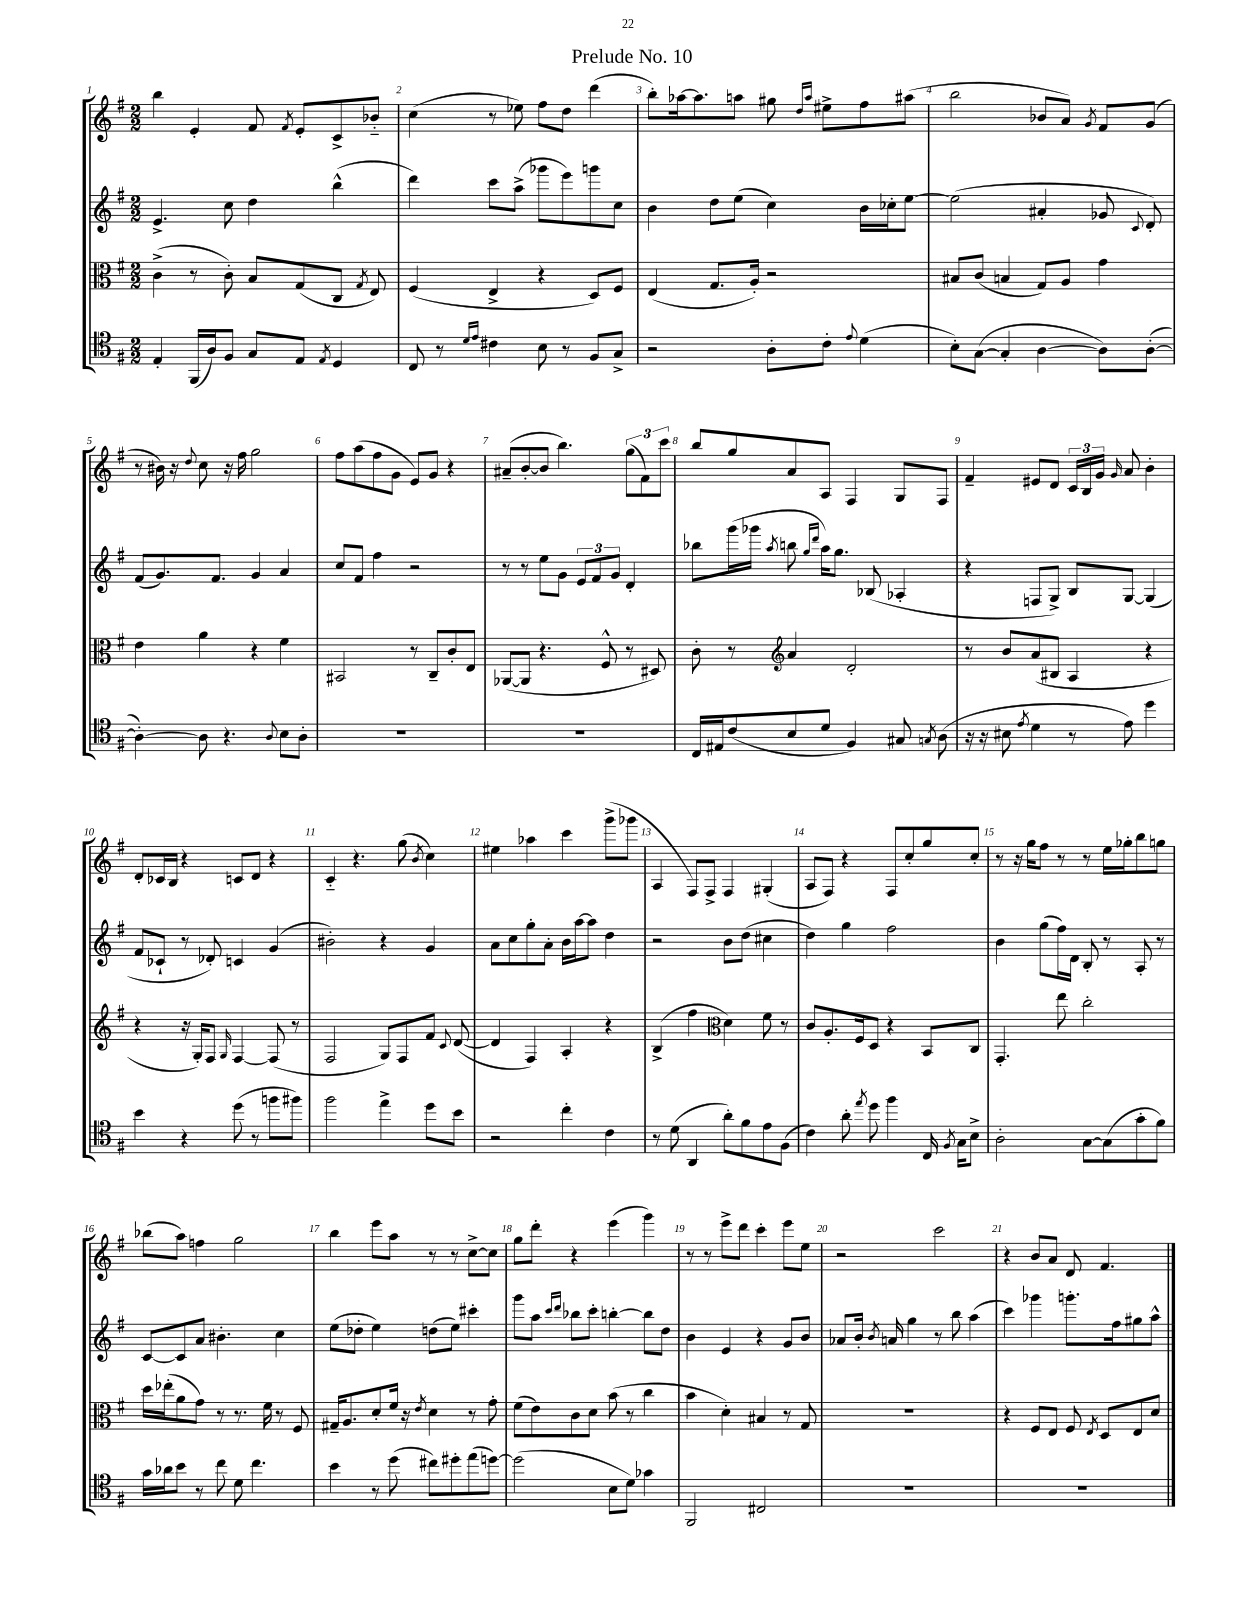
\header { title = "Prelude No. 10" }
<<
\new StaffGroup <<
\new Staff = "s0" {
    \clef treble \key g \major \numericTimeSignature \time 2/2
    \autoBeamOff b''4 e'4-. fis'8 \acciaccatura { fis'8 } e'8[-. c'8-> bes'8]-_ |
    c''4( r8 ees''8) fis''8[ d''8] d'''4( |
    b''8[-.) aes''16~ aes''8. a''8] gis''8 \grace { d''16[ a''16] } eis''8[-> fis''8 ais''8]( |
    b''2 bes'8[ a'8]) \acciaccatura { g'8 } fis'8[ g'8]( |
    r8 bis'16) r16 \appoggiatura { d''8 } c''8 r16 fis''16 g''2 |
    fis''8[ a''8( fis''8 g'8] e'8[) g'8] r4 |
    ais'8[--( b'8~-. b'8] b''4.) \tuplet 3/2 { g''8[( fis'8) c'''8] } |
    b''8[ g''8 a'8 a8] fis4 g8[ fis8] |
    fis'4-- eis'8[ d'8] \tuplet 3/2 { c'16[ b16 g'16] } \grace { g'16 } a'8 b'4-. |
    d'8[-. ces'16 b16] r4 c'8[ d'8] r4 |
    c'4-_ r4. g''8( \acciaccatura { b'8 } c''4) |
    eis''4 aes''4 c'''4 g'''8[->( ges'''8] |
    a4 fis8[) fis8]-> fis4 gis4-.( |
    a8[ fis8]) r4 fis8[ c''8-. g''8 c''8]-. |
    r8 r16 g''16[ fis''8] r8 r8 e''16[ ges''16-. b''8 g''8] |
    bes''8[( a''8]) f''4 g''2 |
    b''4 e'''8[ a''8] r8 r8 c''8[~-> c''8] |
    g''8[ d'''8]-. r4 e'''4( g'''4) |
    r8 r8 e'''8[-> d'''8] c'''4-. e'''8[ e''8] |
    r2 c'''2 |
    r4 b'8[ a'8] d'8 fis'4. \bar "|." |
}
\new Staff = "s1" {
    \clef treble \key g \major \numericTimeSignature \time 2/2
    \autoBeamOff e'4.-> c''8 d''4 b''4-^( |
    d'''4) c'''8[ a''8]->( ges'''8[ e'''8) g'''8 c''8] |
    b'4 d''8[ e''8]( c''4) b'16[ ces''16-. e''8]~ |
    e''2( ais'4-. ges'8 \appoggiatura { c'8 } d'8-.) |
    fis'8[( g'8.) fis'8.] g'4 a'4 |
    c''8[ fis'8] fis''4 r2 |
    r8 r8 e''8[ g'8] \tuplet 3/2 { e'8[ fis'8 g'8] } d'4-. |
    bes''8[ g'''16( ges'''16] \acciaccatura { a''8 } b''8 \grace { g''16[ d'''16] } a''16[) g''8.] bes8( aes4-. |
    r4 f8[ g8]->) b8[ g8]~ g4( |
    fis'8[ ces'8]-! r8 des'8-.) c'4 g'4( |
    bis'2-.) r4 g'4 |
    a'8[ c''8 g''8-. a'8]-. b'16[ a''16~ a''8] d''4 |
    r2 b'8[ d''8]( cis''4 |
    d''4) g''4 fis''2 |
    b'4 g''8[( fis''16) d'16] b8-. r8 a8-. r8 |
    c'8[~ c'8 a'8] bis'4.-. c''4 |
    e''8[( des''8]-. e''4) d''8[( e''8]) cis'''4-. |
    g'''8[ a''8] \grace { c'''16[ d'''16] } bes''8[ c'''8]-. b''4~-. b''8[ d''8] |
    b'4 e'4 r4 g'8[ b'8] |
    aes'8[ b'16]-. \acciaccatura { b'8 } a'16 g''4 r8 b''8 a''4( |
    c'''4) ges'''4 g'''8.[-. fis''16 gis''8 a''8]-^ \bar "|." |
}
\new Staff = "s2" {
    \clef alto \key g \major \numericTimeSignature \time 2/2
    \autoBeamOff c'4->( r8 c'8-.) b8[ g8( c8] \acciaccatura { g8 } e8) |
    fis4( e4-> r4 d8[) fis8] |
    e4( g8.[ a16]-.) r2 |
    bis8[ c'8]( b4 g8[) a8] g'4 |
    e'4 a'4 r4 fis'4 |
    bis,2 r8 c8[-- c'8-. e8] |
    aes,8[~( aes,8] r4. fis8-^ r8 dis8) |
    c'8-. r8 \clef treble a'4 d'2-. |
    r8 b'8[ a'8( bis8] a4 r4 |
    r4 r16 g16[-.) fis8] \grace { g16 } fis4~ fis8( r8 |
    fis2 g8[) fis8 fis'8] \appoggiatura { c'8 } d'8~( |
    d'4 fis4) a4-. r4 |
    b4->( fis''4 \clef alto d'4) fis'8 r8 |
    c'8[ a8.-. fis16 d8] r4 b,8[ c8] |
    g,4.-. e''8 c''2-. |
    d''16[ ees''16-.( a'8 g'8]) r8 r8. fis'16 r8 fis8 |
    gis16[-- a8. d'8-. fis'16] r16 \acciaccatura { e'8 } d'4 r8 g'8-. |
    fis'8[( e'8) c'8 d'8] b'8( r8 c''4 |
    b'4 d'4-.) bis4 r8 g8 |
    R1 |
    r4 fis8[ e8] fis8 \acciaccatura { e8 } d8[ e8 d'8] \bar "|." |
}
\new Staff = "s3" {
    \clef tenor \key g \major \numericTimeSignature \time 2/2
    \autoBeamOff e4-. fis,16[( a16) fis8] g8[ e8] \acciaccatura { e8 } d4 |
    c8 r8 \grace { d'16[ e'16] } cis'4 b8 r8 fis8[ g8]-> |
    r2 a8[-. c'8]-. \appoggiatura { e'8 } d'4( |
    b8[-.) g8]~( g4-. a4~ a8[) a8]~-.( |
    a4~-.) a8 r4. \appoggiatura { a8 } b8[ a8]-. |
    R1 |
    R1 |
    c16[ eis16 c'8( b8 d'8] fis4) gis8 \acciaccatura { g8 } a8( |
    r16 r16 bis8 \acciaccatura { e'8 } d'4 r8 e'8) d''4 |
    b'4 r4 d''8( r8 f''8[ fis''8]) |
    fis''2 e''4-> d''8[ b'8] |
    r2 c''4-. c'4 |
    r8 d'8( a,4 a'8[-.) fis'8 e'8 fis8]( |
    c'4) a'8-. \acciaccatura { e''8 } d''8 fis''4 c16 \acciaccatura { fis8 } g16[ b8]-> |
    a2-. g8[~ g8( g'8-. fis'8]) |
    g'16[ aes'16 b'8] r8 c''8 d'8 c''4. |
    b'4 r8 d''8( cis''8[) dis''8-. e''8( d''8]~) |
    d''2( b8[ d'8]) ges'4 |
    fis,2 cis2 |
    R1 |
    R1 \bar "|." |
}
>>
>>
\layout { \context { \Score \override BarNumber.break-visibility = ##(#f #t #t) barNumberVisibility = #all-bar-numbers-visible } }
